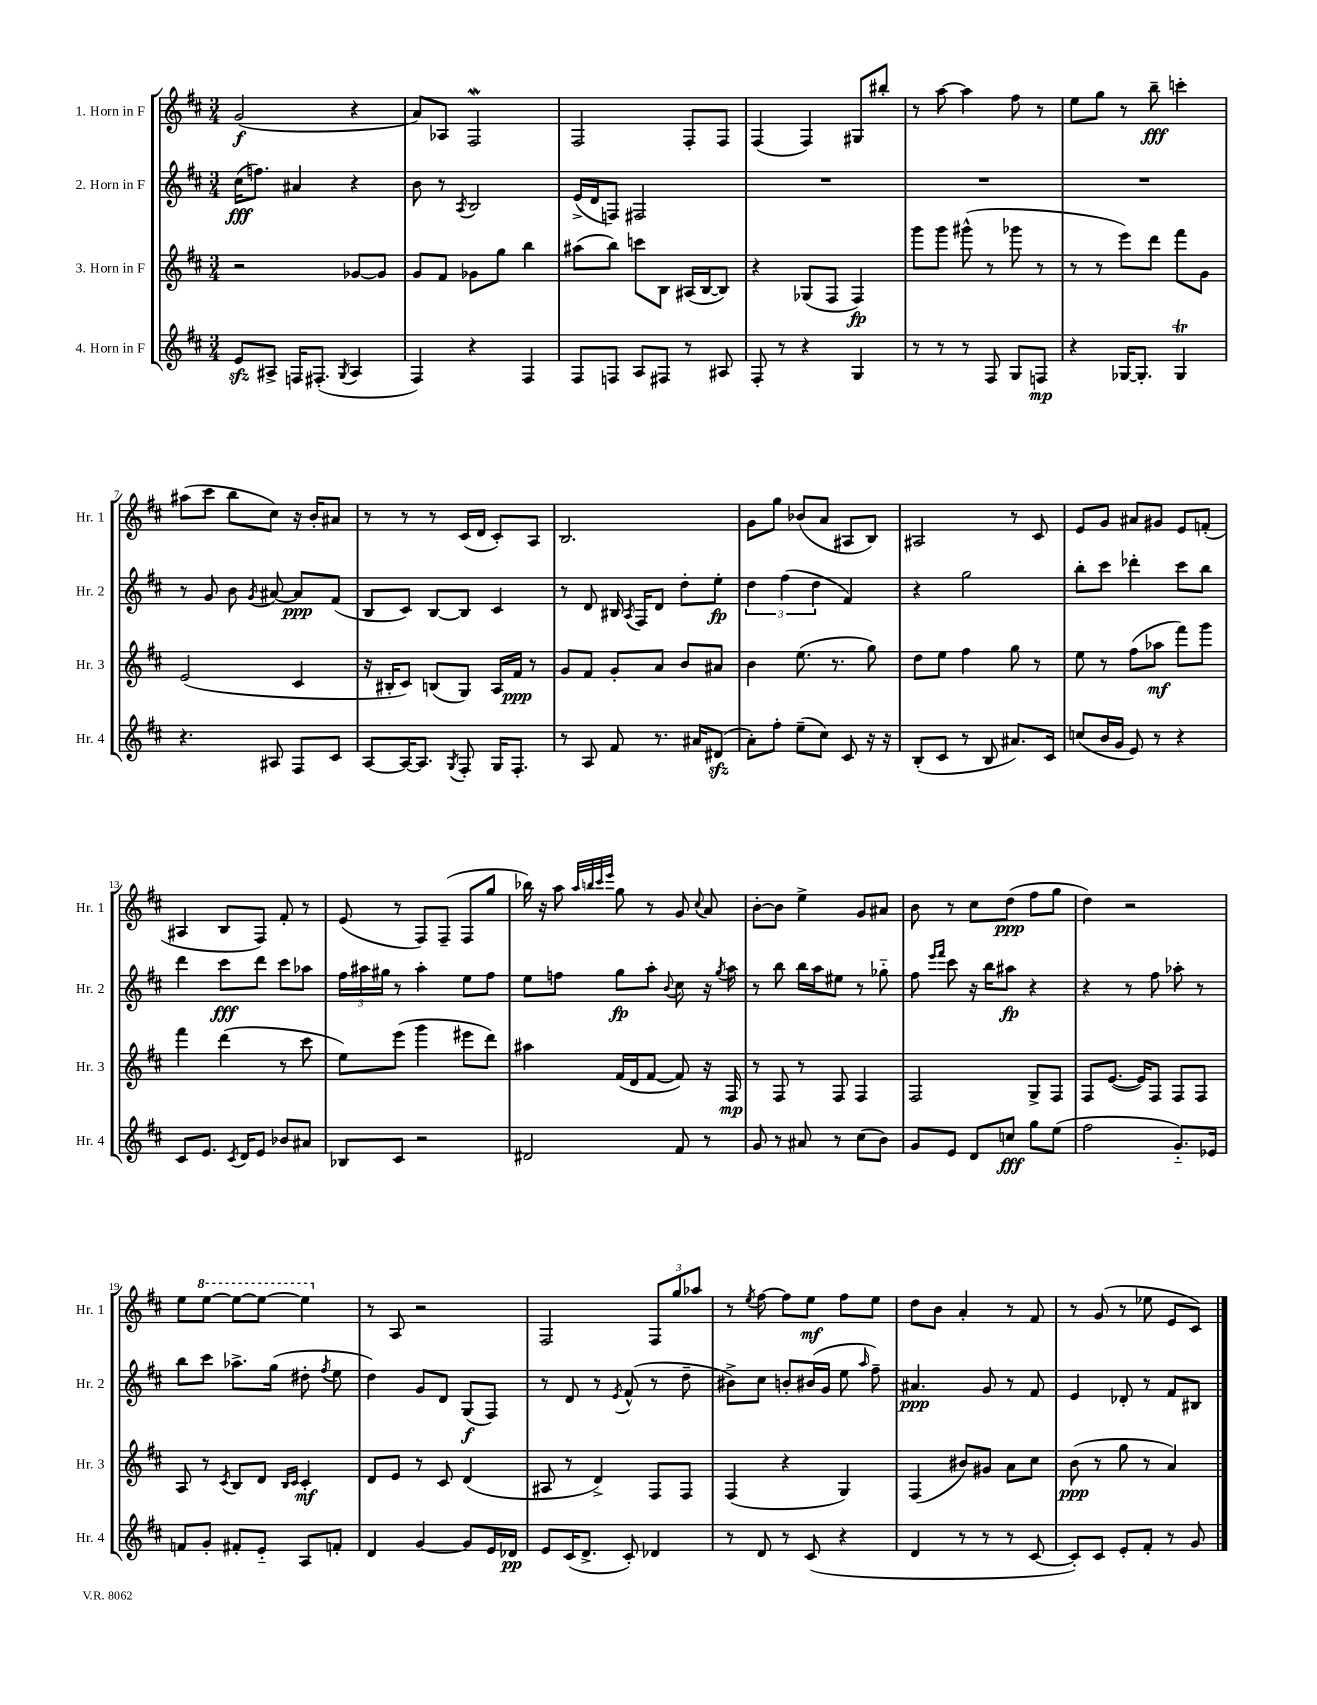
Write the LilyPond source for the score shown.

<<
\new StaffGroup <<
\new Staff = "s0" \with { instrumentName = "1. Horn in F" shortInstrumentName = "Hr. 1" } {
    \clef treble \key d \major \numericTimeSignature \time 3/4
    \autoBeamOff g'2\f( r4 |
    a'8[) aes8] fis2\mordent |
    fis2 fis8[-. fis8] |
    fis4( fis4) gis8[ bis''8]-. |
    r8 a''8~ a''4 fis''8 r8 |
    e''8[ g''8] r8 b''8--\fff c'''4-. |
    ais''8[( cis'''8] b''8[ cis''8]) r16 b'16[-. ais'8] |
    r8 r8 r8 cis'16[( d'16] cis'8[-.) a8] |
    b2. |
    g'8[ g''8] bes'8[( a'8] ais8[ b8]) |
    ais2 r8 cis'8 |
    e'8[ g'8] ais'8[ gis'8] e'8[ f'8]-.( |
    ais4 b8[ fis8]) fis'8-. r8 |
    e'8( r8 fis8[) fis8]--( fis8[ g''8] |
    bes''16) r16 a''8 \grace { a''32[ b''32 cis'''32 e'''32] } g''8 r8 g'8 \appoggiatura { cis''8 } a'8 |
    b'8[~-. b'8] e''4-> g'8[ ais'8] |
    b'8 r8 cis''8[ d''8]\ppp( fis''8[ g''8] |
    d''4) r2 |
    e''8[ \ottava #1 e'''8]~ e'''8[~ e'''8]~ e'''4 \ottava #0 |
    r8 a8 r2 |
    fis2 \tuplet 3/2 { fis8[ g''8 aes''8] } |
    r8 \acciaccatura { e''8 } fis''8~ fis''8[ e''8]\mf fis''8[ e''8] |
    d''8[ b'8] a'4-. r8 fis'8 |
    r8 g'8( r8 ees''8 e'8[ cis'8]) \bar "|." |
}
\new Staff = "s1" \with { instrumentName = "2. Horn in F" shortInstrumentName = "Hr. 2" } {
    \clef treble \key d \major \numericTimeSignature \time 3/4
    \autoBeamOff cis''16[\fff( f''8.]) ais'4 r4 |
    b'8 r8 \acciaccatura { a8 } b2 |
    e'16[->( d'16 f8]) fis2 |
    R2. |
    R2. |
    R2. |
    r8 g'8 b'8 \acciaccatura { g'8 } ais'8~ ais'8[\ppp fis'8]( |
    b8[ cis'8]) b8[~ b8] cis'4 |
    r8 d'8 bis16 \acciaccatura { a8 } fis16[ d'8] d''8[-. e''8]-.\fp |
    \tuplet 3/2 { d''4 fis''4( d''4 } fis'4) |
    r4 g''2 |
    b''8[-. cis'''8] des'''4-. cis'''8[ b''8] |
    d'''4 cis'''8[\fff d'''8] cis'''8[ aes''8] |
    \tuplet 3/2 { fis''16[ ais''16 gis''16] } r8 ais''4-. e''8[ fis''8] |
    e''8[ f''8] g''8[\fp a''8]-. \appoggiatura { b'8 } cis''8 r16 \acciaccatura { g''8 } a''16 |
    r8 b''8 b''16[ a''16 eis''8] r8 ges''8-_ |
    fis''8 \grace { e'''16[ fis'''16] } cis'''8 r16 b''16[ ais''8]\fp r4 |
    r4 r8 fis''8 aes''8-. r8 |
    b''8[ cis'''8] aes''8.[-> g''16]( dis''8-. \acciaccatura { fis''8 } e''8 |
    d''4) g'8[ d'8] g8[\f( fis8]) |
    r8 d'8 r8 \acciaccatura { e'8 } fis'8-^( r8 d''8-- |
    bis'8[->) cis''8] b'8[-. bis'16( g'16] e''8 \grace { a''16 } fis''8--) |
    ais'4.\ppp g'8 r8 fis'8 |
    e'4 des'8-. r8 fis'8[ bis8] \bar "|." |
}
\new Staff = "s2" \with { instrumentName = "3. Horn in F" shortInstrumentName = "Hr. 3" } {
    \clef treble \key d \major \numericTimeSignature \time 3/4
    \autoBeamOff r2 ges'8[~ ges'8] |
    g'8[ fis'8] ges'8[ g''8] b''4 |
    ais''8[( b''8]) c'''8[ b8] ais16[( b16~ b8]) |
    r4 ges8[( fis8] fis4\fp) |
    g'''8[ g'''8] gis'''8-^( r8 ges'''8 r8 |
    r8 r8 e'''8[) d'''8] fis'''8[ g'8] |
    e'2( cis'4 |
    r16 bis16[-. cis'8]) b8[( g8]) a16[ fis'16]\ppp r8 |
    g'8[ fis'8] g'8[-. a'8] b'8[ ais'8] |
    b'4 e''8.( r8. g''8) |
    d''8[ e''8] fis''4 g''8 r8 |
    e''8 r8 fis''8[( aes''8]\mf fis'''8[) g'''8] |
    fis'''4 d'''4( r8 cis'''8 |
    e''8[) e'''8]( g'''4 eis'''8[ d'''8]) |
    ais''4 fis'16[( d'16 fis'8]~ fis'8) r16 fis16\mp |
    r8 fis8 r8 fis8 fis4 |
    fis2 g8[-> fis8] |
    fis8[ e'8.]~( e'16[) fis8] fis8[ fis8] |
    a8 r8 \acciaccatura { cis'8 } b8[ d'8] \grace { b16[ cis'16] } cis'4-.\mf |
    d'8[ e'8] r8 cis'8 d'4( |
    ais8 r8 d'4->) fis8[ fis8] |
    fis4( r4 g4) |
    fis4( bis'8[) gis'8] a'8[ cis''8] |
    b'8\ppp( r8 g''8 r8 a'4) \bar "|." |
}
\new Staff = "s3" \with { instrumentName = "4. Horn in F" shortInstrumentName = "Hr. 4" } {
    \clef treble \key d \major \numericTimeSignature \time 3/4
    \autoBeamOff e'8[\sfz ais8]-> f16[ fis8.]-.( \acciaccatura { g8 } ais4 |
    fis4) r4 fis4 |
    fis8[ f8] a8[ fis8] r8 ais8 |
    fis8-. r8 r4 g4 |
    r8 r8 r8 fis8 g8[ f8]\mp |
    r4 ges16[~ ges8.]-. ges4\trill |
    r4. ais8 fis8[ cis'8] |
    a8[~ a16~ a8.] \acciaccatura { g8 } fis8-. g16[ fis8.]-. |
    r8 a8 fis'8 r8. ais'16[ dis'8]\sfz( |
    a'8[-.) fis''8]-. e''8[--( cis''8]) cis'8 r16 r16 |
    b8[-.( cis'8] r8 b8 ais'8.[) cis'16] |
    c''8[( b'16 g'16] e'8) r8 r4 |
    cis'8[ e'8.] \acciaccatura { cis'8 } d'16[ e'8] bes'8[ ais'8] |
    bes8[ cis'8] r2 |
    dis'2 fis'8 r8 |
    g'8 r8 ais'8 r8 cis''8[( b'8]) |
    g'8[ e'8] d'8[ c''8]\fff g''8[ e''8]( |
    fis''2 g'8.[-_) ees'16] |
    f'8[ g'8]-. fis'8[-. e'8]-_ a8[ f'8]-. |
    d'4 g'4~ g'8[ e'16 des'16]\pp |
    e'8[ cis'16( d'8.]-> cis'8-.) des'4 |
    r8 d'8 r8 cis'8( r4 |
    d'4 r8 r8 r8 cis'8~ |
    cis'8[-.) cis'8] e'8[-. fis'8]-. r8 g'8 \bar "|." |
}
>>
>>
